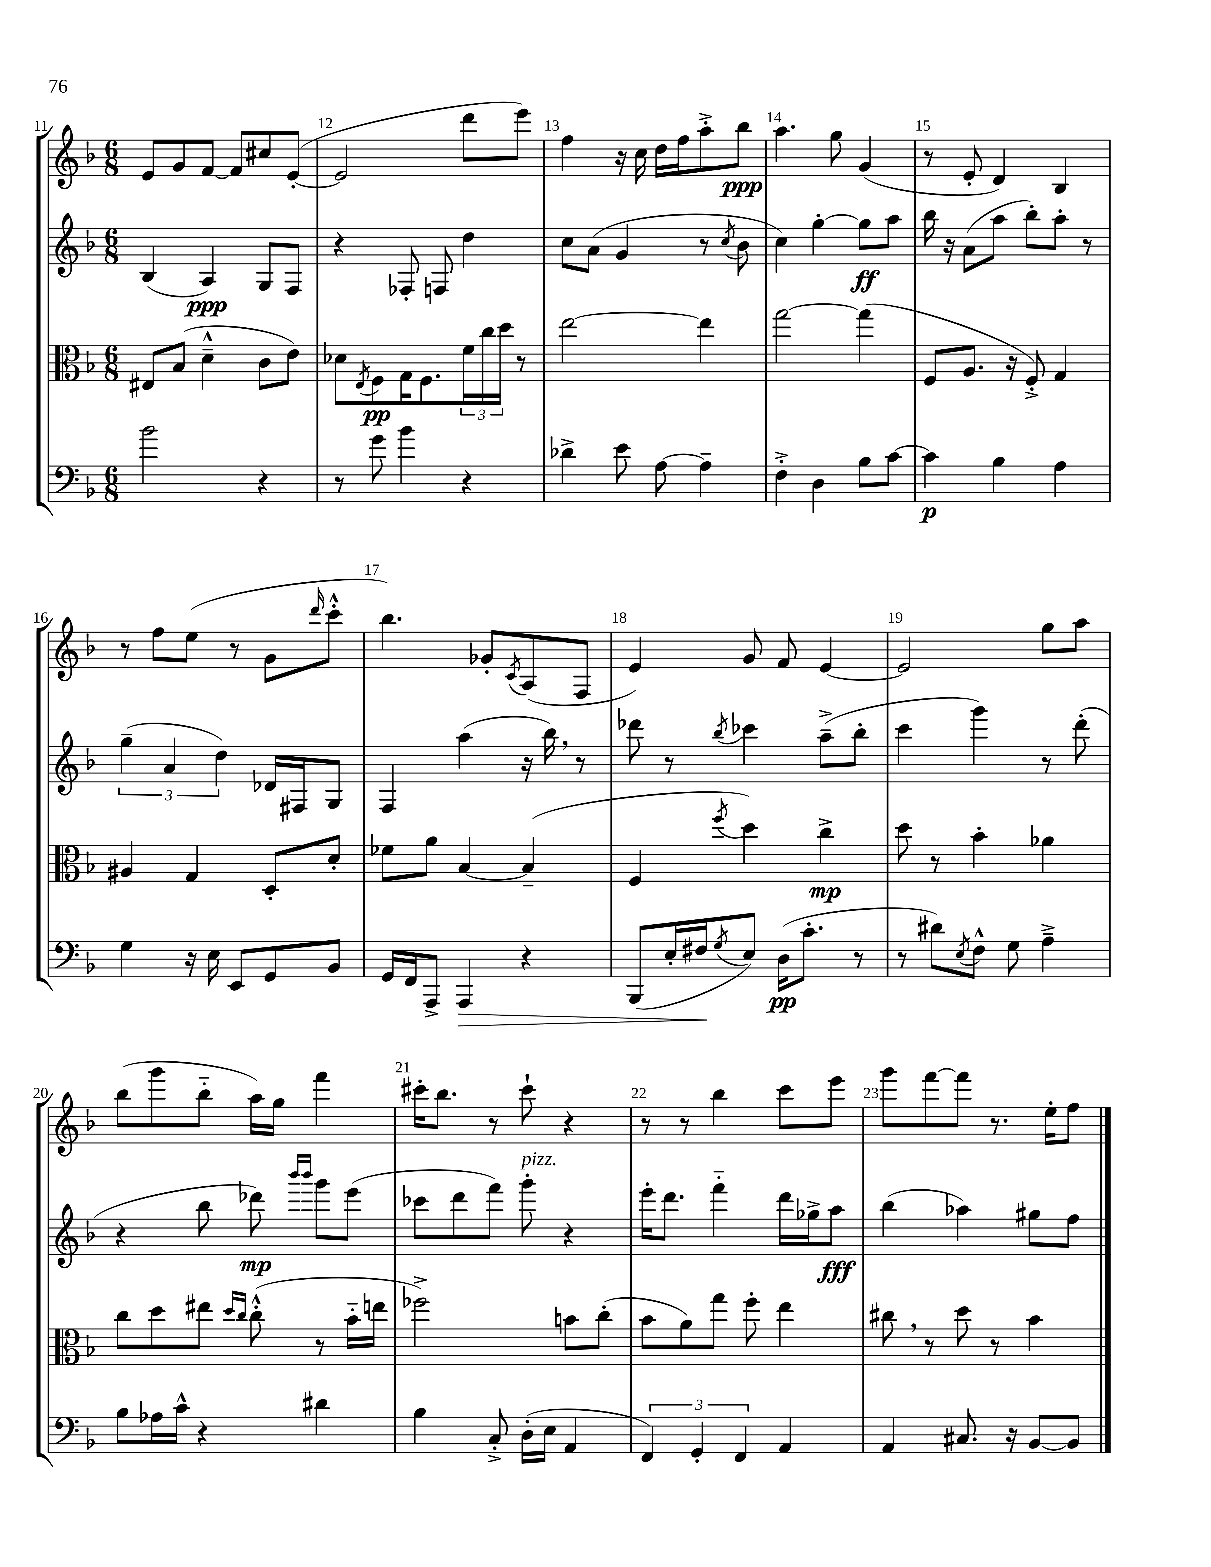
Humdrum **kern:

**kern	**dynam	**kern	**dynam	**kern	**dynam	**kern	**dynam
*part4	*part4	*part3	*part3	*part2	*part2	*part1	*part1
*staff4	*staff4	*staff3	*staff3	*staff2	*staff2	*staff1	*staff1
*clefF4	*	*clefC3	*	*clefG2	*	*clefG2	*
*k[b-]	*	*k[b-]	*	*k[b-]	*	*k[b-]	*
*M6/8	*	*M6/8	*	*M6/8	*	*M6/8	*
=11	=11	=11	=11	=11	=11	=11	=11
2b-\	.	8E#X/L	.	(4B-/	.	8e/L	.
.	.	(8B-/J	.	.	.	8g/	.
.	.	4d~^^\	.	4A/)	ppp	[8f/J	.
.	.	.	.	.	.	8f/L]	.
4r	.	8c\L	.	8G/L	.	8cc#X/	.
.	.	8e\J)	.	8F/J	.	([8e'/J	.
=12	=12	=12	=12	=12	=12	=12	=12
8r	.	8d-X\L	.	4r	.	2e/]	.
.	.	8qE/	.	.	.	.	.
8g\	.	8F\	pp	.	.	.	.
4b-\	.	16G\K	.	8F-X'/	.	.	.
.	.	8.F\	.	.	.	.	.
.	.	.	.	8Fn/	.	.	.
4r	.	24f\L	.	4dd\	.	8ddd\L	.
.	.	24cc\	.	.	.	.	.
.	.	24dd\JJ	.	.	.	.	.
.	.	8r	.	.	.	8eee\J)	.
=13	=13	=13	=13	=13	=13	=13	=13
4d-X^\	.	[2ee\	.	8cc\L	.	4ff\	.
.	.	.	.	(8a\J	.	.	.
8e\	.	.	.	4g/	.	16r	.
.	.	.	.	.	.	16cc\	.
[8A\	.	.	.	.	.	16dd\LL	.
.	.	.	.	.	.	16ff\J	.
4A~\]	.	4ee\]	.	8r	.	8aa'^\	.
.	.	.	.	8qcc/	.	.	.
.	.	.	.	8b-\	.	8bb-\J	ppp
=14	=14	=14	=14	=14	=14	=14	=14
4F'^\	.	[2gg\	.	4cc\)	.	4.aa\	.
4D\	.	.	.	[4gg'\	.	.	.
.	.	.	.	.	.	8gg\	.
8B-\L	.	(4gg\]	.	8gg\L]	ff	(4g/	.
[8c\J	.	.	.	8aa\J	.	.	.
=15	=15	=15	=15	=15	=15	=15	=15
4c\]	p	8F/L	.	16bb-\	.	8r	.
.	.	.	.	16r	.	.	.
.	.	8.A/J	.	(8a\L	.	8e'/	.
4B-\	.	.	.	8aa\J	.	4d/)	.
.	.	16r	.	.	.	.	.
.	.	8F'^/)	.	8bb-'\L)	.	.	.
4A\	.	4G/	.	8aa'\J	.	4B-/	.
.	.	.	.	8r	.	.	.
!!LO:LB:g=z
=16	=16	=16	=16	=16	=16	=16	=16
4G\	.	4A#X/	.	(6gg~\	.	8r	.
.	.	.	.	.	.	8ff\L	.
.	.	.	.	6a/	.	.	.
16r	.	4G/	.	.	.	(8ee\J	.
16E\	.	.	.	.	.	.	.
.	.	.	.	6dd\)	.	.	.
8EE/L	.	.	.	.	.	8r	.
8GG/	.	8D'/L	.	16d-X/LL	.	8g\L	.
.	.	.	.	16F#X/J	.	.	.
.	.	.	.	.	.	16qqddd/	.
8BB-/J	.	8d'/J	.	8G/J	.	8ccc'^^\J	.
=17	=17	=17	=17	=17	=17	=17	=17
16GG/LL	.	8f-X\L	.	4F/	.	4.bb-\)	.
16FF/J	.	.	.	.	.	.	.
8AAA^/J	.	8a\J	.	.	.	.	.
!	!LO:HP:b	!	!	!	!	!	!
4AAA/	>	[4B-/	.	(4aa\	.	.	.
.	.	.	.	.	.	8g-X'/L	.
.	.	.	.	.	.	8qc/	.
4r	.	(4B-~/]	.	16r	.	(8A/	.
.	.	.	.	16bb-,\)	.	.	.
.	.	.	.	8r	.	8F/J	.
=18	=18	=18	=18	=18	=18	=18	=18
(8BBB-/L	.	4F/	.	8ddd-X\	.	4e/)	.
16E'/L	.	.	.	8r	.	.	.
16F#X/J	.	.	.	.	.	.	.
8qG/	.	8qff/	.	8qbb-/	.	.	.
8E/J)	]	4dd\)	.	4ccc-X\	.	8g/	.
(16D\KL	pp	.	.	.	.	8f/	.
8.c'\J	.	.	.	.	.	.	.
.	.	4cc^\	mp	(8aa~^\L	.	[4e/	.
8r	.	.	.	8bb-'\J	.	.	.
=19	=19	=19	=19	=19	=19	=19	=19
8r	.	8dd\	.	4ccc\	.	2e/]	.
8d#X\L)	.	8r	.	.	.	.	.
8qE/	.	.	.	.	.	.	.
8F^^\J	.	4b-'\	.	4ggg\)	.	.	.
8G\	.	.	.	.	.	.	.
4A~^\	.	4a-X\	.	8r	.	8gg\L	.
.	.	.	.	(8ddd'\	.	8aa\J	.
!!LO:LB:g=z
=20	=20	=20	=20	=20	=20	=20	=20
8B-\L	.	8cc\L	.	4r	.	(8bb-\L	.
16A-X\L	.	8dd\	.	.	.	8ggg\	.
16c^^\JJ	.	.	.	.	.	.	.
4r	.	8ee#X\J	.	8bb-\	.	8bb-\J	.
.	.	16qqdd/LL	.	.	.	.	.
.	.	16qqcc/JJ	.	.	.	.	.
.	.	(8cc'^^\	.	8ddd-X\)	mp	16aa\LL)	.
.	.	.	.	.	.	16gg\JJ	.
.	.	.	.	16qqbbb-/LL	.	.	.
.	.	.	.	16qqbbb-/JJ	.	.	.
4d#X\	.	8r	.	8ggg\L	.	4fff\	.
.	.	16b-\LL	.	(8eee\J	.	.	.
.	.	16een\JJ	.	.	.	.	.
=21	=21	=21	=21	=21	=21	=21	=21
4B-\	.	2ff-X^\)	.	8ccc-X\L	.	16ccc#X'\KL	.
.	.	.	.	.	.	8.bb-\J	.
.	.	.	.	8ddd\	.	.	.
8C'^/	.	.	.	8fff\J)	.	8r	.
!	!	!	!	!LO:TX:a:i:t=pizz.	!	!	!
(16D'\LL	.	.	.	8ggg'\	.	8ccc#`\	.
16E\JJ	.	.	.	.	.	.	.
4AA/	.	8bn\L	.	4r	.	4r	.
.	.	(8cc'\J	.	.	.	.	.
=22	=22	=22	=22	=22	=22	=22	=22
6FF/)	.	8b-\L	.	16eee'\KL	.	8r	.
.	.	.	.	8.ddd\J	.	.	.
.	.	8a\)	.	.	.	8r	.
6GG'/	.	.	.	.	.	.	.
.	.	8gg\J	.	4fff\	.	4bb-\	.
6FF/	.	.	.	.	.	.	.
.	.	8ff'\	.	.	.	.	.
4AA/	.	4ee\	.	16ddd\LL	.	8ccc\L	.
.	.	.	.	16gg-X^\J	.	.	.
.	.	.	.	8aa\J	fff	8eee\J	.
=23	=23	=23	=23	=23	=23	=23	=23
4AA/	.	8cc#X,\	.	(4bb-\	.	8ggg\L	.
.	.	8r	.	.	.	[8fff\	.
8.C#X/	.	8dd\	.	4aa-X\)	.	8fff\J]	.
.	.	8r	.	.	.	8.r	.
16r	.	.	.	.	.	.	.
[8BB-/L	.	4b-\	.	8gg#X\L	.	.	.
.	.	.	.	.	.	16ee'\KL	.
8BB-/J]	.	.	.	8ff\J	.	8ff\J	.
==	==	==	==	==	==	==	==
*-	*-	*-	*-	*-	*-	*-	*-
